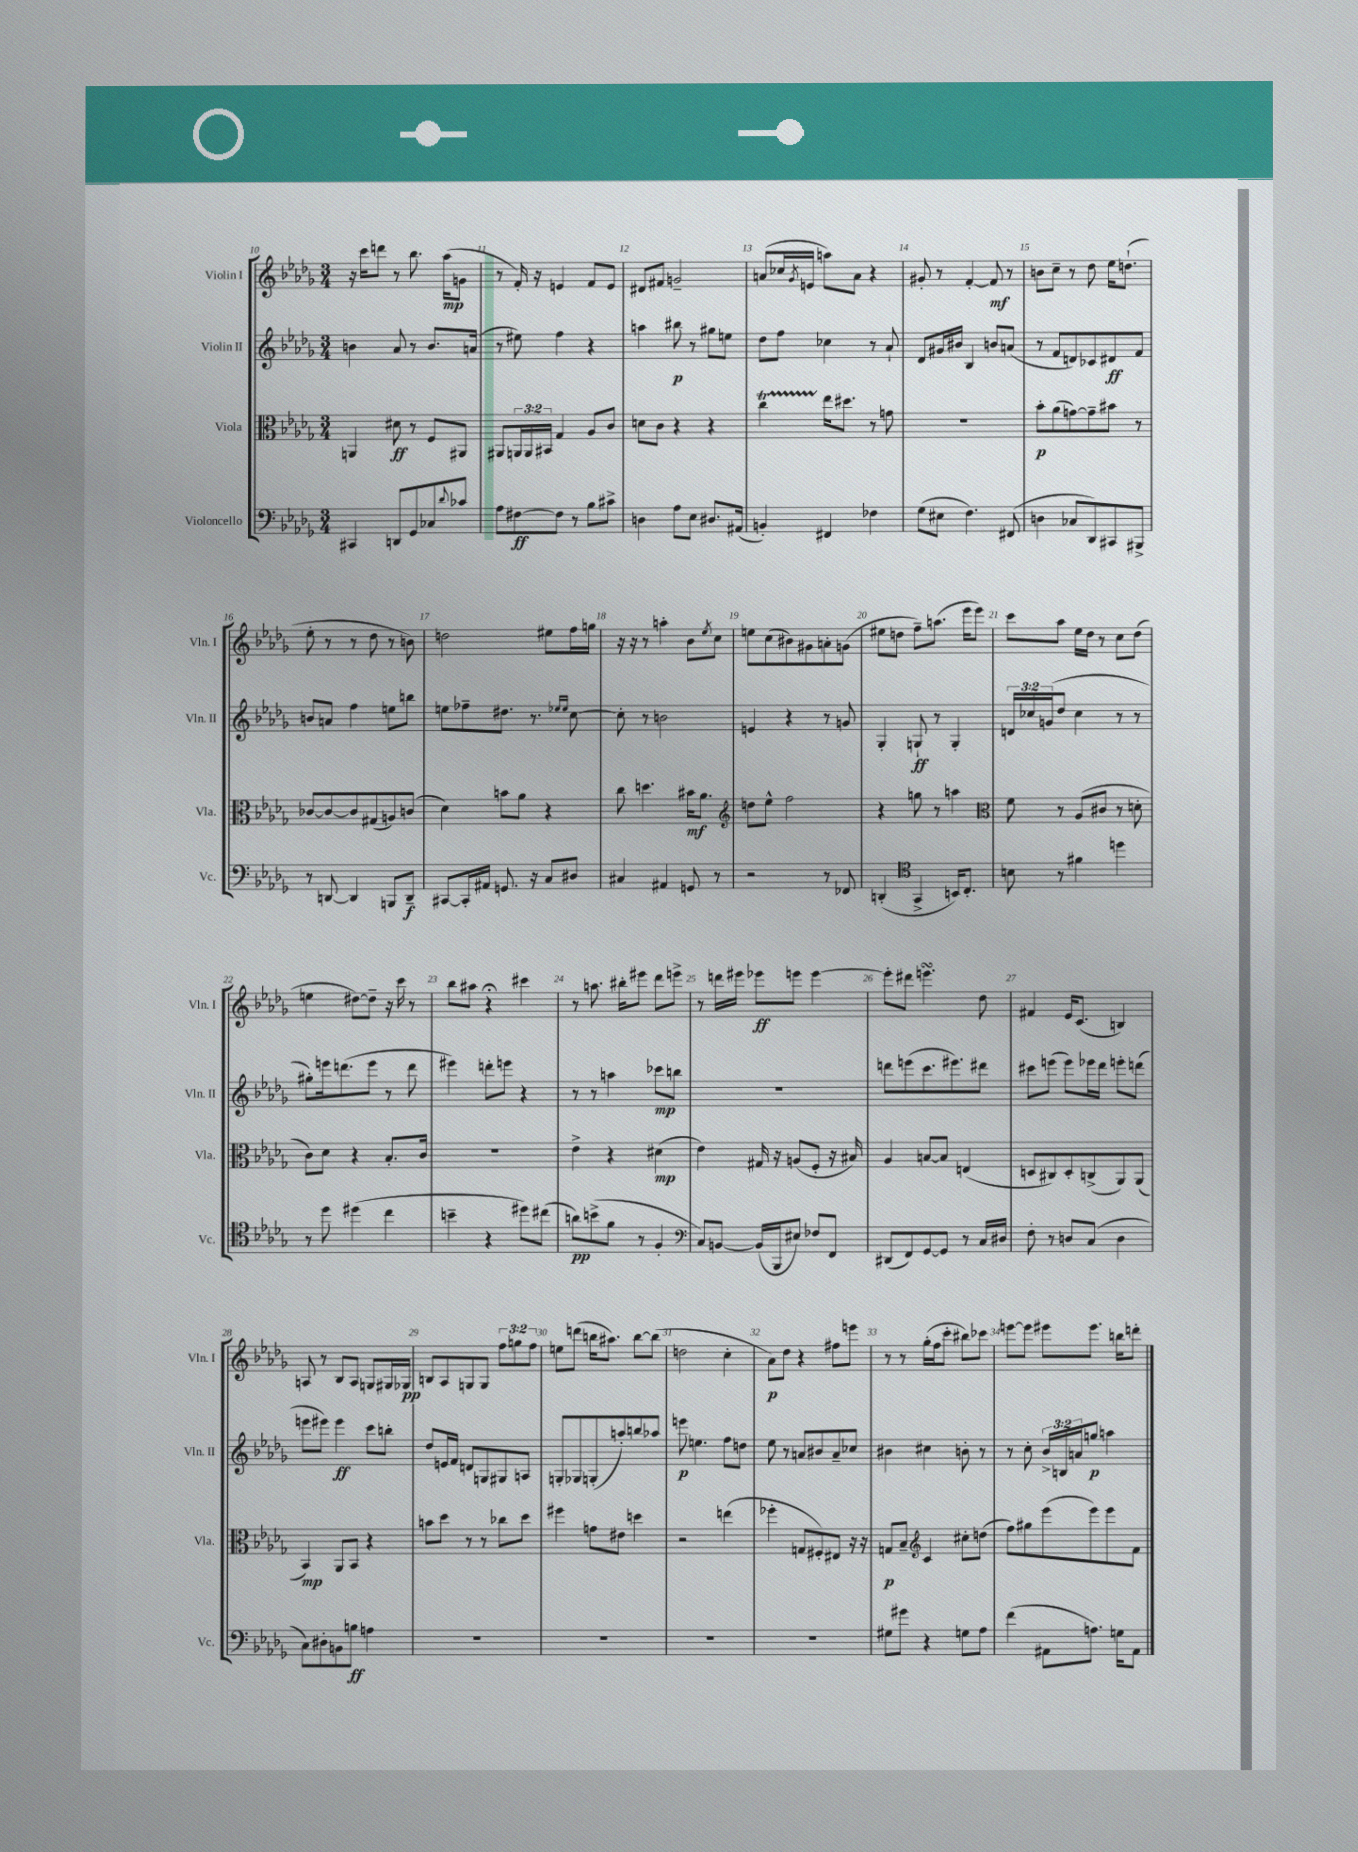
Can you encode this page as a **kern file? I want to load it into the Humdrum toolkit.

**kern	**dynam	**kern	**dynam	**kern	**dynam	**kern	**dynam
*part4	*part4	*part3	*part3	*part2	*part2	*part1	*part1
*staff4	*staff4	*staff3	*staff3	*staff2	*staff2	*staff1	*staff1
*I"Violoncello	*	*I"Viola	*	*I"Violin II	*	*I"Violin I	*
*I'Vc.	*	*I'Vla.	*	*I'Vln. II	*	*I'Vln. I	*
*clefF4	*	*clefC3	*	*clefG2	*	*clefG2	*
*k[b-e-a-d-g-]	*	*k[b-e-a-d-g-]	*	*k[b-e-a-d-g-]	*	*k[b-e-a-d-g-]	*
*M3/4	*	*M3/4	*	*M3/4	*	*M3/4	*
=10	=10	=10	=10	=10	=10	=10	=10
4CC#X/	.	4AAn/	.	4bn\	.	16r	.
.	.	.	.	.	.	16ccc\KL	.
.	.	.	.	.	.	8dddn\J	.
8DDn/L	.	8d#X\	ff	8a-/	.	8r	.
8GG-/	.	8r	.	8r	.	8.bb-\	.
8C-X/	.	8F/L	.	8.b/L	.	.	.
.	.	.	.	.	.	(16aa-\KL	mp
8qqd-/	.	.	.	.	.	.	.
8c-X/J	.	8AA#X/J	.	.	.	8gn\J	.
.	.	.	.	(16an/Jk	.	.	.
=11	=11	=11	=11	=11	=11	=11	=11
8A-\L	.	8AA#X/L	.	8r	.	8r	.
[8F#X\	ff	24AAn/L	.	8ee#X\)	.	16f'/)	.
.	.	24AA/	.	.	.	.	.
.	.	.	.	.	.	16r	.
.	.	24BB#X/JJ	.	.	.	.	.
8F#\J]	.	4G-/	.	4ff\	.	4en/	.
8r	.	.	.	.	.	.	.
8B-\L	.	8A-/L	.	4r	.	8f/L	.
8c#X^\J	.	8c/J	.	.	.	8e/J	.
=12	=12	=12	=12	=12	=12	=12	=12
4Dn\	.	8dn\L	.	4aan\	.	8d#X/L	.
.	.	8c\J	.	.	.	8f#X/J	.
8A-\L	.	4r	.	8bb#X\	p	2gn~/	.
8E-\J	.	.	.	8r	.	.	.
8.D#X/L	.	4r	.	8gg#X\L	.	.	.
.	.	.	.	8een\J	.	.	.
(16AA#X/Jk	.	.	.	.	.	.	.
=13	=13	=13	=13	=13	=13	=13	=13
4BBn'/)	.	4cct\	.	8dd-\L	.	(8an/L	.
.	.	.	.	8ff\J	.	16cc-X/L	.
.	.	.	.	.	.	8qg-/	.
.	.	.	.	.	.	16en/JJ	.
4FF#X/	.	16ee-\KL	.	4cc-X\	.	8aan\L)	.
.	.	8.dd#X\J	.	.	.	.	.
.	.	.	.	.	.	8a\J	.
4F-X\	.	8r	.	8r	.	4r	.
.	.	8gn\	.	8a-`/	.	.	.
=14	=14	=14	=14	=14	=14	=14	=14
(8G-\L	.	2.r	.	8d-/L	.	8g#X'/	.
8E#X\J	.	.	.	16g#X/L	.	8r	.
.	.	.	.	16b#X/JJ	.	.	.
4.F\)	.	.	.	4B-/	.	[4f'/	.
.	.	.	.	8bn/L	.	8f/]	mf
(8FF#X/	.	.	.	(8an/J	.	8r	.
=15	=15	=15	=15	=15	=15	=15	=15
4Dn\	.	8b-'\L	p	8r	.	8bn\L	.
.	.	(8a-\	.	8f/L	.	8cc~\J	.
8C-X/L	.	[8gn\)	.	8dn/)	.	8r	.
8DD-/)	.	8g~\]	.	8c-X/	.	8dd-\	.
8CC#X/	.	8b#X\J	.	8d#X/	ff	16ee-\KL	.
.	.	.	.	.	.	(8.ddn`\J	.
8BBB#X^/J	.	8r	.	8f/J	.	.	.
!!LO:LB:g=z
=16	=16	=16	=16	=16	=16	=16	=16
8r	.	[8c-X/L	.	8bn/L	.	8ee-'\	.
[8DDn/	.	8c-/_	.	8an/J	.	8r	.
4DD/]	.	8c-/]	.	4ff\	.	8r	.
.	.	(8G#X/	.	.	.	8dd-\	.
8BBBn/L	.	8An/)	.	8een\L	.	8r	.
8DD~/J	f	(8cn/J	.	8bbn\J	.	8bn\)	.
=17	=17	=17	=17	=17	=17	=17	=17
[8CC#X/L	.	4d-\)	.	8een\L	.	2ddn\	.
16CC#'/L]	.	.	.	8ff-X~\	.	.	.
16AA#X/JJ	.	.	.	.	.	.	.
8.GGn/	.	8bn\L	.	8.dd#X\J	.	.	.
.	.	8a-\J	.	.	.	.	.
16r	.	.	.	8.r	.	.	.
8C/L	.	4r	.	.	.	8ee#X\L	.
.	.	.	.	16qqee-X/LL	.	.	.
.	.	.	.	16qqee-/JJ	.	.	.
8D#X/J	.	.	.	[8cc\	.	16ff\L	.
.	.	.	.	.	.	16ggn\JJ	.
=18	=18	=18	=18	=18	=18	=18	=18
4C#X/	.	8cc\	.	8cc'\]	.	16r	.
.	.	.	.	.	.	16r	.
.	.	4.ddn\	.	8r	.	8r	.
4AA#X/	.	.	.	2bn\	.	4aan'\	.
8GGn/	.	16b#X\KL	mf	.	.	8b-\L	.
.	.	8.a-\J	.	.	.	.	.
.	.	.	.	.	.	8qee-/	.
8r	.	.	.	.	.	8cc\J	.
=19	=19	=19	=19	=19	=19	=19	=19
*	*	*clefG2	*	*	*	*	*
2r	.	8ddn\L	.	4en/	.	8een\L	.
.	.	8ee-^^\J	.	.	.	(8cc\	.
.	.	2ff\	.	4r	.	8b#X\)	.
.	.	.	.	.	.	8g#X\	.
8r	.	.	.	8r	.	8an'\	.
8FF-X/	.	.	.	8gn/	.	(8gn\J	.
=20	=20	=20	=20	=20	=20	=20	=20
(4DDn'/	.	4r	.	4G-'/	.	8ee#X\L	.
.	.	.	.	.	.	8ddn\J	.
*clefC4	*	*	*	*	*	*	*
4GG-^/	.	8ggn\	.	8Gn`/	ff	8ff~\L)	.
.	.	8r	.	8r	.	(8.aan\J	.
16BBn/KL)	.	4aan\	.	4G'/	.	.	.
8.C'/J	.	.	.	.	.	16eee-\KL	.
.	.	.	.	.	.	8eee-\J)	.
=21	=21	=21	=21	=21	=21	=21	=21
*	*	*clefC3	*	*	*	*	*
8Bn\	.	8f\	.	24dn/LL	.	8ccc\L	.
.	.	.	.	24cc-X/	.	.	.
.	.	.	.	(24gn/J	.	.	.
8r	.	8r	.	8dd-/J	.	8aa-\J	.
4f#X\	.	(8A-/L	.	4cc-\	.	16ee-\LL	.
.	.	.	.	.	.	16dd-\JJ	.
.	.	8c#X/J	.	.	.	8r	.
4ddn\	.	8r	.	8r	.	8cc\L	.
.	.	8dn'\	.	8r	.	(8dd-\J	.
!!LO:LB:g=z
=22	=22	=22	=22	=22	=22	=22	=22
8r	.	8c\L)	.	8gg#X'\L)	.	4een\	.
8dd-\	.	8d-\J	.	16eeen\k	.	.	.
.	.	.	.	(8.dddn\	.	.	.
(4dd#X\	.	4r	.	.	.	[8dd#X\L)	.
.	.	.	.	8eee\J	.	8dd#~\J]	.
4cc\	.	8.B-'/L	.	8r	.	16r	.
.	.	.	.	.	.	16ccc\	.
.	.	.	.	8ddd\	.	8r	.
.	.	16c/Jk	.	.	.	.	.
=23	=23	=23	=23	=23	=23	=23	=23
4bn~\	.	2.r	.	4eee#X\)	.	8bb-\L	.
.	.	.	.	.	.	8aa#X\J	.
4r	.	.	.	8dddn'\L	.	4r;<	.
.	.	.	.	8eeen\J	.	.	.
8dd#X\L)	.	.	.	4r	.	4ccc#X\	.
(8cc#X\J	.	.	.	.	.	.	.
=24	=24	=24	=24	=24	=24	=24	=24
8an\L)	pp	4e-^\	.	8r	.	8r	.
(8bn^\	.	.	.	8r	.	8.aan\	.
8f\J	.	4r	.	4aan\	.	.	.
.	.	.	.	.	.	16bb#X'\KL	.
8r	.	.	.	.	.	8eee#X\J	.
4F'/	.	(4d#X\	mp	8ccc-X\L	mp	8ddd-\L	.
.	.	.	.	8bbn\J	.	8eeen^\J	.
=25	=25	=25	=25	=25	=25	=25	=25
*clefF4	*	*	*	*	*	*	*
8C/L)	.	4e-\)	.	2.r	.	8r	.
[8BBn/J	.	.	.	.	.	16dddn\LL	.
.	.	.	.	.	.	16eee#X\JJ	.
(16BB/LL]	.	16G#X/	.	.	.	8eee-X\L	ff
16BBB-/J	.	16r	.	.	.	.	.
8E#X/J)	.	(8An/L	.	.	.	8eeen\J	.
8F-X/L	.	8F'/J	.	.	.	[4eee\	.
8FF/J	.	16r	.	.	.	.	.
.	.	16B#X/)	.	.	.	.	.
=26	=26	=26	=26	=26	=26	=26	=26
(8DD#X/L	.	4A-/	.	8dddn\L	.	8eee'\L]	.
8FF/)	.	.	.	(8eeen\	.	8ddd#X\J	.
[8GG-/	.	[8Bn/L	.	8.ccc\	.	4.eeensSsS\	.
8GG-/J]	.	8B/J]	.	.	.	.	.
.	.	.	.	8.eee#X\)	.	.	.
8r	.	(4En/	.	.	.	.	.
16C/LL	.	.	.	8ddd#X\J	.	8dd-\	.
16D#X/JJ	.	.	.	.	.	.	.
=27	=27	=27	=27	=27	=27	=27	=27
8F'\	.	8Dn/L	.	8ccc#X\L	.	4f#X/	.
8r	.	8C#X/)	.	(8eeen\J	.	.	.
8Dn/L	.	8D'/	.	8eee\L)	.	16e-/KL	.
.	.	.	.	.	.	(8.c/J	.
(8C/J	.	(8Cn^/	.	16eee-X\L	.	.	.
.	.	.	.	16ddd-\JJ	.	.	.
4D\	.	8AA-/)	.	8eeen'\L	.	4Bn/)	.
.	.	(8AA-/J	.	(8dddn\J	.	.	.
!!LO:LB:g=z
=28	=28	=28	=28	=28	=28	=28	=28
8C\L)	.	4BB-/)	mp	8eeen\L	.	8An/	.
8D#X'\	.	.	.	8eee#X\J)	.	8r	.
8BBn\	.	8AA-/L	.	4eee#\	ff	8B-/L	.
8Bn\J	ff	8BB-/J	.	.	.	8A/J	.
4An\	.	4r	.	8ccc\L	.	8Gn/L	.
.	.	.	.	8bbn'\J	.	16G#X/L	.
.	.	.	.	.	.	16G-X/JJ	pp
=29	=29	=29	=29	=29	=29	=29	=29
2.r	.	8bn\L	.	8dd-/L	.	8Bn/L	.
.	.	8dd-\J	.	16en/L	.	8A-/	.
.	.	.	.	16f/JJ	.	.	.
.	.	8r	.	8dn/L	.	8Gn/	.
.	.	8r	.	8Gn/	.	8G/J	.
.	.	8cc-X\L	.	8G#X/	.	12ff\L	.
.	.	.	.	.	.	12ggn\	.
.	.	8dd-\J	.	8An/J	.	.	.
.	.	.	.	.	.	12ff\J	.
=30	=30	=30	=30	=30	=30	=30	=30
2.r	.	4ff#X\	.	8Gn'/L	.	8een\L	.
.	.	.	.	8G-X/	.	(8dddn\J	.
.	.	8gn\L	.	(8Gn'/	.	16bbn\KL	.
.	.	.	.	.	.	8.aa#X\J)	.
.	.	8e#X\J	.	8aan'/)	.	.	.
.	.	4ddn\	.	8bbn/	.	[8bb\L	.
.	.	.	.	8aa-X/J	.	(8bb\J]	.
=31	=31	=31	=31	=31	=31	=31	=31
2.r	.	2r	.	8eeen\	p	2ddn\	.
.	.	.	.	4.een\	.	.	.
.	.	(4een\	.	8ff\L	.	4cc'\	.
.	.	.	.	8ddn\J	.	.	.
=32	=32	=32	=32	=32	=32	=32	=32
2.r	.	4ff-X'\	.	8ee-\	.	8a-\L)	p
.	.	.	.	8r	.	8dd-\J	.
.	.	8Gn/L	.	8an/L	.	4r	.
.	.	8F#X'/)	.	8b#X/	.	.	.
.	.	8E#X/J	.	8a~/	.	8ff#X\L	.
.	.	16r	.	8cc-X/J	.	8eeen\J	.
.	.	16r	.	.	.	.	.
=33	=33	=33	=33	=33	=33	=33	=33
8G#X\L	.	8Gn/L	p	4b#X\	.	8r	.
8g#X\J	.	8B-~/J	.	.	.	8r	.
*	*	*clefG2	*	*	*	*	*
4r	.	4c/	.	4cc#X\	.	(16gg-'\LL	.
.	.	.	.	.	.	16ff\J	.
.	.	.	.	.	.	8ccc'\J	.
8Gn\L	.	8cc#X'\L	.	8bn'\	.	8bb#X\L)	.
8A-\J	.	(8ddn\J	.	8r	.	8ccc-X\J	.
=34	=34	=34	=34	=34	=34	=34	=34
(4f\	.	8ff\L)	.	8r	.	[8eeen\L	.
.	.	8gg#X\	.	8cc'\	.	8eee\J]	.
8AA#X\L	.	(8eee-\	.	24b-^/LL	.	8eee#X\L	.
.	.	.	.	24Bn/	.	.	.
.	.	.	.	24an/J	.	.	.
8.An\J)	.	8eee-\)	.	8ggn/J	p	8.eee#\J	.
.	.	8eee-\	.	4aan\	.	.	.
16Gn\KL	.	.	.	.	.	16bbn\KL	.
8AA#\J	.	8f\J	.	.	.	8dddn'\J	.
==	==	==	==	==	==	==	==
*-	*-	*-	*-	*-	*-	*-	*-
